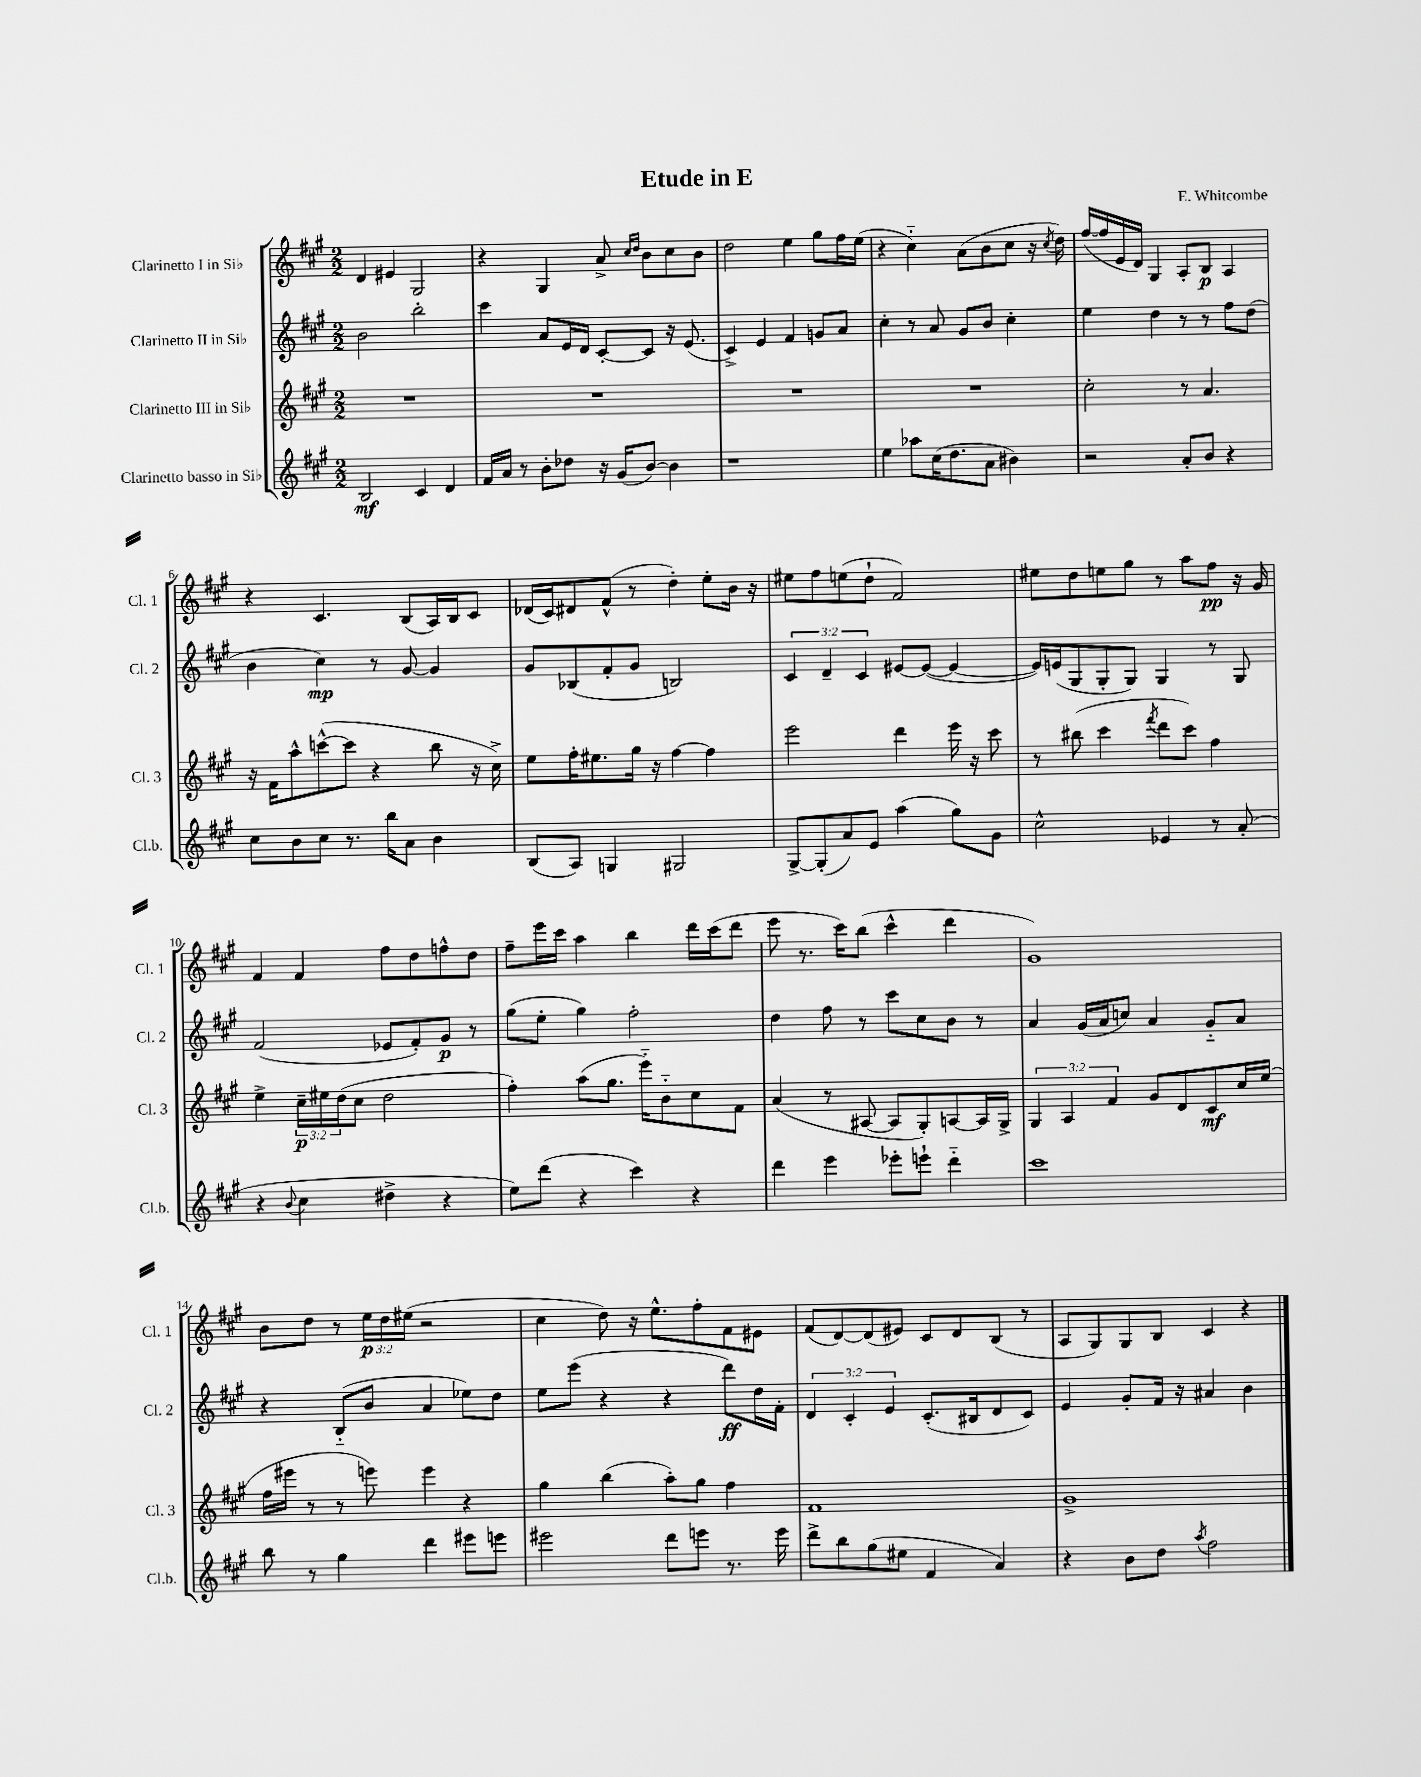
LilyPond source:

\header { title = "Etude in E" composer = "E. Whitcombe" }
<<
\new StaffGroup <<
\new Staff = "s0" \with { instrumentName = "Clarinetto I in Sib" shortInstrumentName = "Cl. 1" } {
    \clef treble \key a \major \numericTimeSignature \time 2/2 \override Staff.TupletNumber.text = #tuplet-number::calc-fraction-text
    d'4 eis'4 gis2 |
    r4 gis4 a'8-> \grace { cis''16 d''16 } b'8 cis''8 b'8 |
    d''2 e''4 gis''8 fis''16 e''16( |
    r4 cis''4-_) a'8( b'8 cis''8 r16 \acciaccatura { cis''8 } d''16) |
    fis''16~( fis''16 e'16 d'16) gis4 a8-. b8\p a4 |
    r4 cis'4. b8( a16) b16 cis'8 |
    des'16( cis'16) dis'8 fis'8-^( r8 d''4-.) e''8-. b'16 r16 |
    eis''8 fis''8 e''8( d''8-! fis'2) |
    eis''8 d''8 e''8 gis''8 r8 a''8 fis''8\pp r16 gis'16 |
    fis'4 fis'4 fis''8 d''8 f''8-^ d''8 |
    fis''8-- e'''16 cis'''16 a''4 b''4 d'''16 cis'''16( d'''8 |
    e'''8 r8. cis'''16) b''8( cis'''4-^ d'''4 |
    gis'1) |
    b'8 d''8 r8 \tuplet 3/2 { e''16\p d''16 eis''16( } r2 |
    cis''4 d''8) r16 e''8.-^ fis''8-. fis'8 eis'8 |
    fis'8( d'8~) d'8( eis'8) cis'8 d'8 b8( r8 |
    a8 gis8) gis8 b8 cis'4 r4 \bar "|." |
}
\new Staff = "s1" \with { instrumentName = "Clarinetto II in Sib" shortInstrumentName = "Cl. 2" } {
    \clef treble \key a \major \numericTimeSignature \time 2/2 \override Staff.TupletNumber.text = #tuplet-number::calc-fraction-text
    b'2 b''2-. |
    cis'''4 a'8 e'16 d'16 cis'8~-. cis'8 r16 e'8.( |
    cis'4->) e'4 fis'4 g'8 a'8 |
    cis''4-. r8 a'8 gis'8 b'8 cis''4-. |
    e''4 d''4 r8 r8 fis''8 d''8( |
    b'4 cis''4\mp) r8 gis'8~ gis'4 |
    gis'8 bes8( fis'8-. gis'8 b2) |
    \tuplet 3/2 { cis'4 d'4-- cis'4 } eis'8~ eis'8~( eis'4~ |
    eis'16) e'16( gis8 gis8-. gis8) gis4 r8 gis8 |
    fis'2( ees'8 fis'8-.) gis'8\p r8 |
    gis''8( e''8-. gis''4) fis''2-. |
    d''4 fis''8 r8 cis'''8 cis''8 b'8 r8 |
    a'4 gis'16( a'16 c''8) a'4 gis'8-_ a'8 |
    r4 b8-_( b'8 a'4 ees''8) d''8 |
    e''8 e'''8( r4 r4 d'''8\ff) d''16 fis'16-. |
    \tuplet 3/2 { d'4 cis'4-. e'4 } cis'8.-.( bis16 d'8 cis'8) |
    e'4 gis'8-. fis'16 r16 ais'4 b'4 \bar "|." |
}
\new Staff = "s2" \with { instrumentName = "Clarinetto III in Sib" shortInstrumentName = "Cl. 3" } {
    \clef treble \key a \major \numericTimeSignature \time 2/2 \override Staff.TupletNumber.text = #tuplet-number::calc-fraction-text
    R1 |
    R1 |
    R1 |
    R1 |
    cis''2-. r8 a'4. |
    r16 fis'16 a''8-^ c'''8~-^( c'''8 r4 b''8 r16 cis''16->) |
    e''8 fis''16-. eis''8. gis''16 r16 fis''4~ fis''4 |
    e'''2 d'''4 e'''16 r16 cis'''8 |
    r8 bis''8( cis'''4 \acciaccatura { fis'''8 } d'''8 cis'''8) fis''4 |
    e''4-> \tuplet 3/2 { cis''16--\p eis''16 d''16( } cis''8 d''2 |
    fis''4-.) a''8( gis''8. e'''16-_) b'8-_ cis''8 fis'8 |
    a'4( r8 ais8~ ais8 gis8-.) a8~ a16 gis16-> |
    \tuplet 3/2 { gis4 a4 fis'4 } gis'8 d'8 cis'8\mf cis''16 e''16( |
    fis''16 eis'''16 r8 r8 e'''8) e'''4 r4 |
    gis''4 b''4( a''8-.) gis''8 fis''4 |
    fis'1 |
    gis'1-> \bar "|." |
}
\new Staff = "s3" \with { instrumentName = "Clarinetto basso in Sib" shortInstrumentName = "Cl.b." } {
    \clef treble \key a \major \numericTimeSignature \time 2/2
    b2\mf cis'4 d'4 |
    fis'16 a'16 r8 b'8-. des''8 r16 gis'16( b'8~) b'4 |
    r1 |
    e''4 aes''8 cis''16( d''8. a'8 bis'4) |
    r2 a'8-. b'8 r4 |
    cis''8 b'8 cis''8 r8. b''16 a'8 b'4 |
    b8( a8) g4 gis2 |
    gis8~-> gis8-.( a'8) e'8 a''4( gis''8) gis'8 |
    cis''2-^ ees'4 r8 a'8-.( |
    r4 \appoggiatura { b'8 } cis''4 dis''4-> r4 |
    e''8) d'''8( r4 cis'''4) r4 |
    d'''4 e'''4 ees'''8-. e'''8-! d'''4-_ |
    cis'''1 |
    b''8 r8 gis''4 d'''4 eis'''8 e'''8 |
    eis'''2 d'''8 e'''8 r8. e'''16 |
    d'''8-> b''8 gis''8( eis''8 fis'4 a'4) |
    r4 b'8 d''8 \acciaccatura { a''8 } fis''2 \bar "|." |
}
>>
>>
